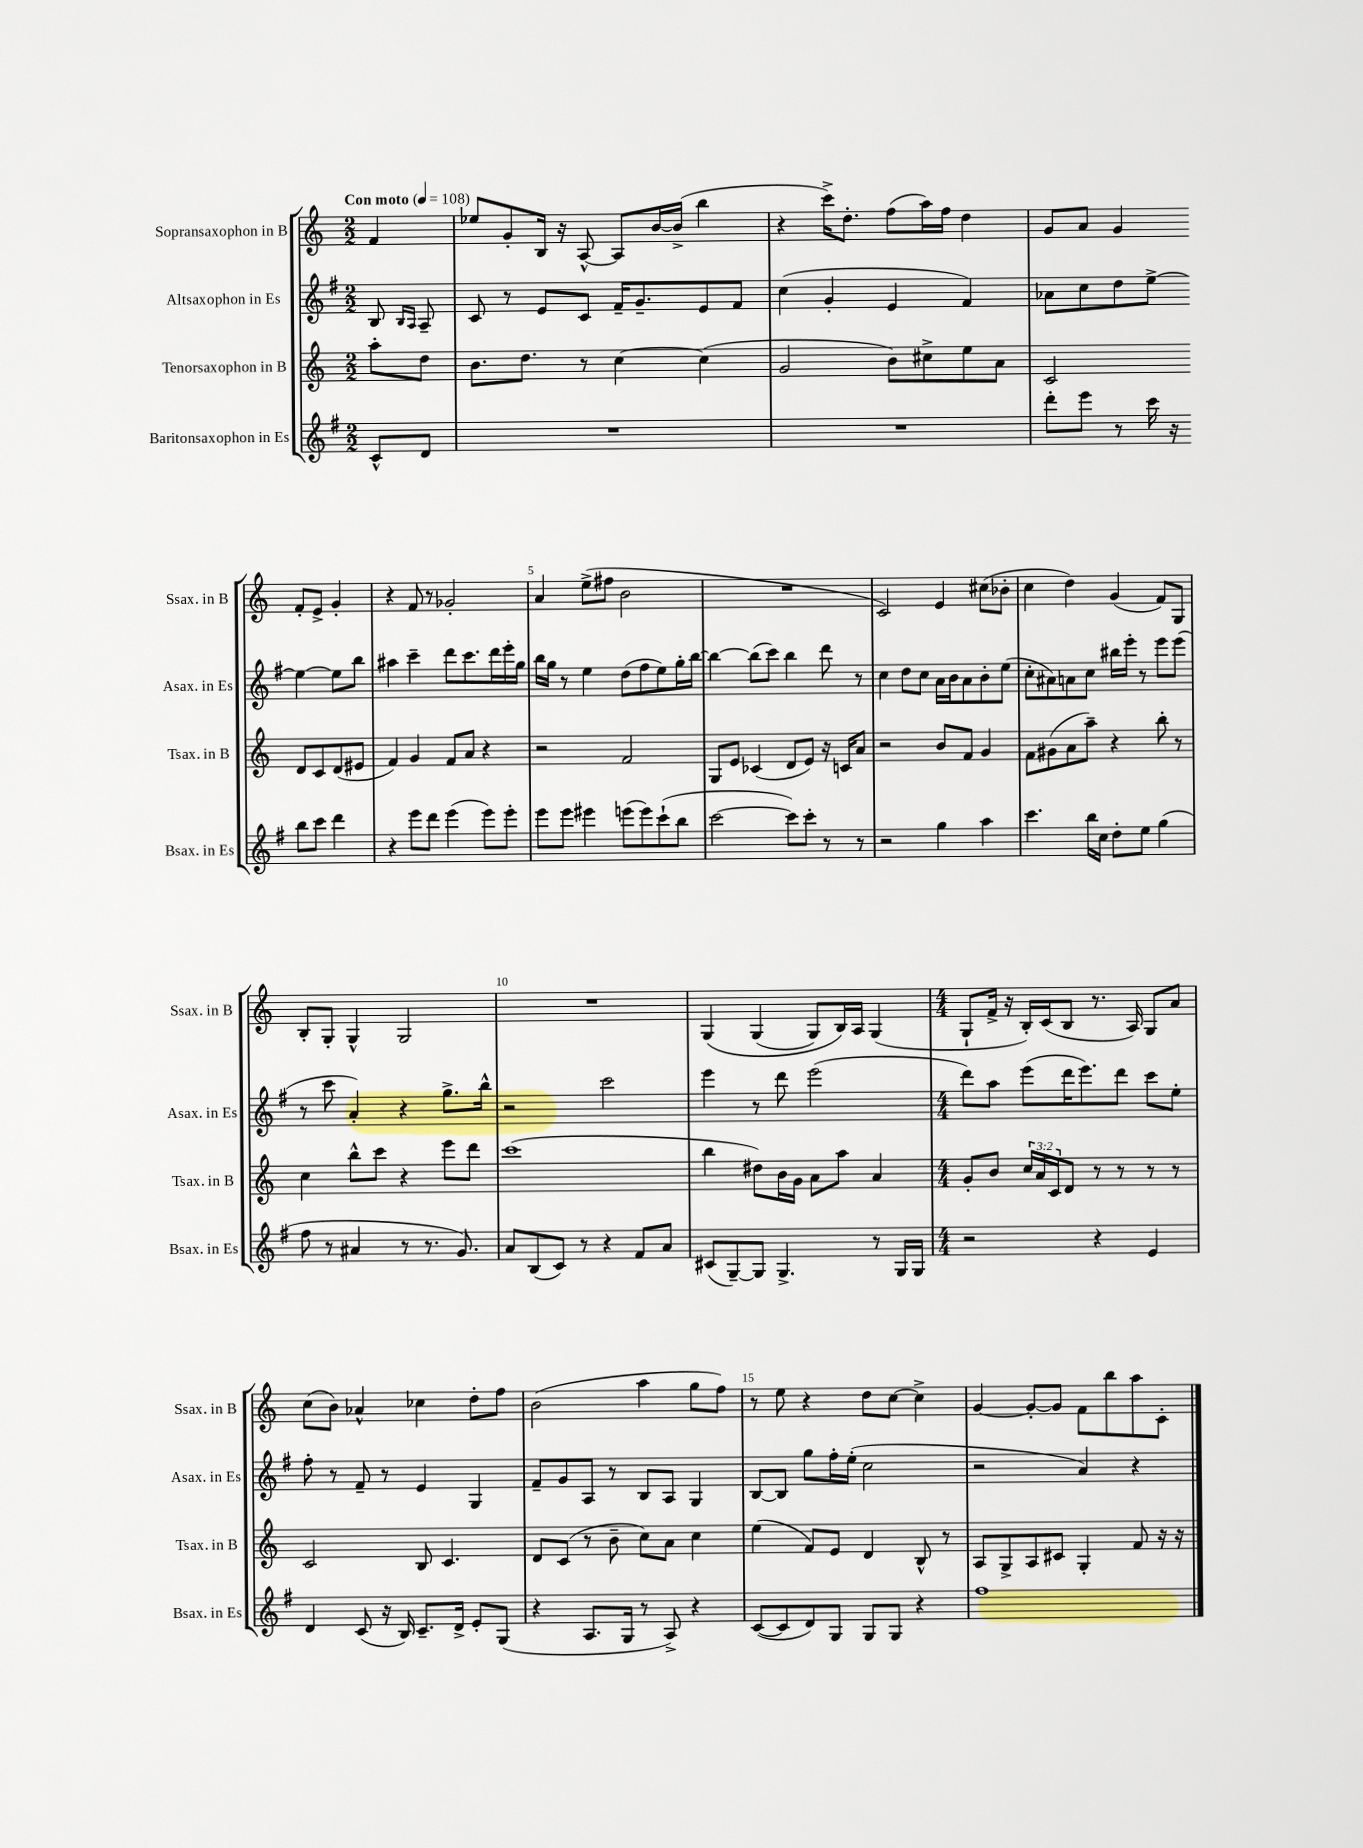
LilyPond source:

<<
\new StaffGroup <<
\new Staff = "s0" \with { instrumentName = "Sopransaxophon in B" shortInstrumentName = "Ssax. in B" } {
    \clef treble \key c \major \numericTimeSignature \time 2/2 \partial 4 \tempo "Con moto" 4 = 108
    f'4 |
    ees''8 g'8-. b16 r16 a8~-^ a8 b'16~ b'16->( b''4 |
    r4 c'''16->) d''8.-. f''8( a''16) f''16 d''4 |
    g'8 a'8 g'4 f'8-. e'8-> g'4-. |
    r4 f'8 r8 ges'2-. |
    a'4 e''8->( fis''8 b'2 |
    R1 |
    c'2) e'4 cis''8( bes'8-. |
    c''4 d''4) g'4( f'8) g8 |
    b8-. g8-. g4-^ g2 |
    R1 |
    g4\( g4( g8) b16\) a16 g4( |
    \numericTimeSignature \time 4/4 g8-! f'16-> r16 b16-.) c'16( b8 r8. a16) g8 a'8 |
    c''8( b'8) aes'4-^ ces''4 d''8-. f''8 |
    b'2( a''4 g''8 f''8) |
    r8 e''8 r4 d''8 c''8~ c''4-> |
    g'4~ g'8~-. g'8 f'8 b''8 a''8 c'8-. \bar "|." |
}
\new Staff = "s1" \with { instrumentName = "Altsaxophon in Es" shortInstrumentName = "Asax. in Es" } {
    \clef treble \key g \major \numericTimeSignature \time 2/2 \partial 4
    b8 \grace { b16 a16 } a8-- |
    c'8 r8 e'8 c'8 fis'16-- g'8.-- e'8 fis'8 |
    c''4( g'4-. e'4 fis'4) |
    aes'8 c''8 d''8 e''8~-> e''4~ e''8 b''8 |
    ais''4 c'''4-- d'''8 c'''8. d'''16 e'''16-. g''16 |
    b''16 g''16 r8 e''4 d''8( fis''8 e''8) g''16-. b''16~ |
    b''4~ b''8( c'''8) b''4 d'''8 r8 |
    c''4 d''8 c''8 a'16 b'16 a'8 b'8-. e''8( |
    c''8-. ais'8) a'8 c''8 bis''16 e'''16-. r8 e'''8 e'''8( |
    r8 c'''8 a'4-.) r4 g''8.-> b''16-^ |
    r2 c'''2 |
    e'''4 r8 d'''8 e'''2( |
    \numericTimeSignature \time 4/4 d'''8) a''8 e'''8( d'''16 e'''8.) d'''8 c'''8 e''8-. |
    fis''8-. r8 fis'8-- r8 e'4 g4 |
    fis'8-- g'8 a8 r8 b8 a8 g4 |
    b8~ b8 g''8 fis''16-. e''16-.( c''2 |
    r2 a'4) r4 \bar "|." |
}
\new Staff = "s2" \with { instrumentName = "Tenorsaxophon in B" shortInstrumentName = "Tsax. in B" } {
    \clef treble \key c \major \numericTimeSignature \time 2/2 \override Staff.TupletNumber.text = #tuplet-number::calc-fraction-text \partial 4
    a''8-. d''8 |
    b'8. d''8. r8 c''4~ c''4( |
    g'2 b'8) cis''8-> e''8 a'8 |
    c'2 d'8 c'8 d'8( eis'8 |
    f'4) g'4 f'8 a'8 r4 |
    r2 f'2 |
    g8 e'8 ces'4( d'8 e'8) r16 c'16 a'8 |
    r2 b'8 f'8 g'4 |
    f'8 gis'8( a'8 a''8--) r4 b''8-. r8 |
    c''4 b''8-^ c'''8 r4 e'''8 d'''8 |
    c'''1( |
    b''4 dis''8) b'16 g'16 a'8 a''8 a'4 |
    \numericTimeSignature \time 4/4 g'8-. b'8 \tuplet 3/2 { c''16 a'16 c'16 } d'8 r8 r8 r8 r8 |
    c'2 b8 c'4. |
    d'8 c'8( r8 b'8-- c''8) a'8 c''4 |
    e''4( f'8) e'8 d'4 b8-^ r8 |
    a8 g8-> a8 cis'8 g4-. f'8 r16 r16 \bar "|." |
}
\new Staff = "s3" \with { instrumentName = "Baritonsaxophon in Es" shortInstrumentName = "Bsax. in Es" } {
    \clef treble \key g \major \numericTimeSignature \time 2/2 \partial 4
    c'8-^ d'8 |
    R1 |
    R1 |
    d'''8-. e'''8 r8 c'''16 r16 b''8 c'''8 d'''4 |
    r4 e'''8 d'''8 e'''4( e'''8) e'''8-. |
    e'''8 e'''8 eis'''4 e'''8( e'''8) c'''8-!( b''8 |
    c'''2~ c'''8) c'''8-. r8 r8 |
    r2 g''4 a''4 |
    c'''4. b''16 c''16 d''8-. e''8 g''4( |
    fis''8 r8 ais'4 r8 r8. g'8.) |
    a'8 b8( c'8) r8 r4 fis'8 a'8 |
    cis'8( g8~--) g8 g4.-> r8 g16 g16 |
    \numericTimeSignature \time 4/4 r2 r4 e'4 |
    d'4 c'8( r16 b16) c'8.-- d'16-> e'8-. g8( |
    r4 a8. g16 r8 a8->) r4 |
    c'8~( c'8 d'8) g8 g8 g8 r4 |
    fis''1 \bar "|." |
}
>>
>>
\layout { \context { \Score \override BarNumber.break-visibility = ##(#f #t #t) barNumberVisibility = #(every-nth-bar-number-visible 5) } }
